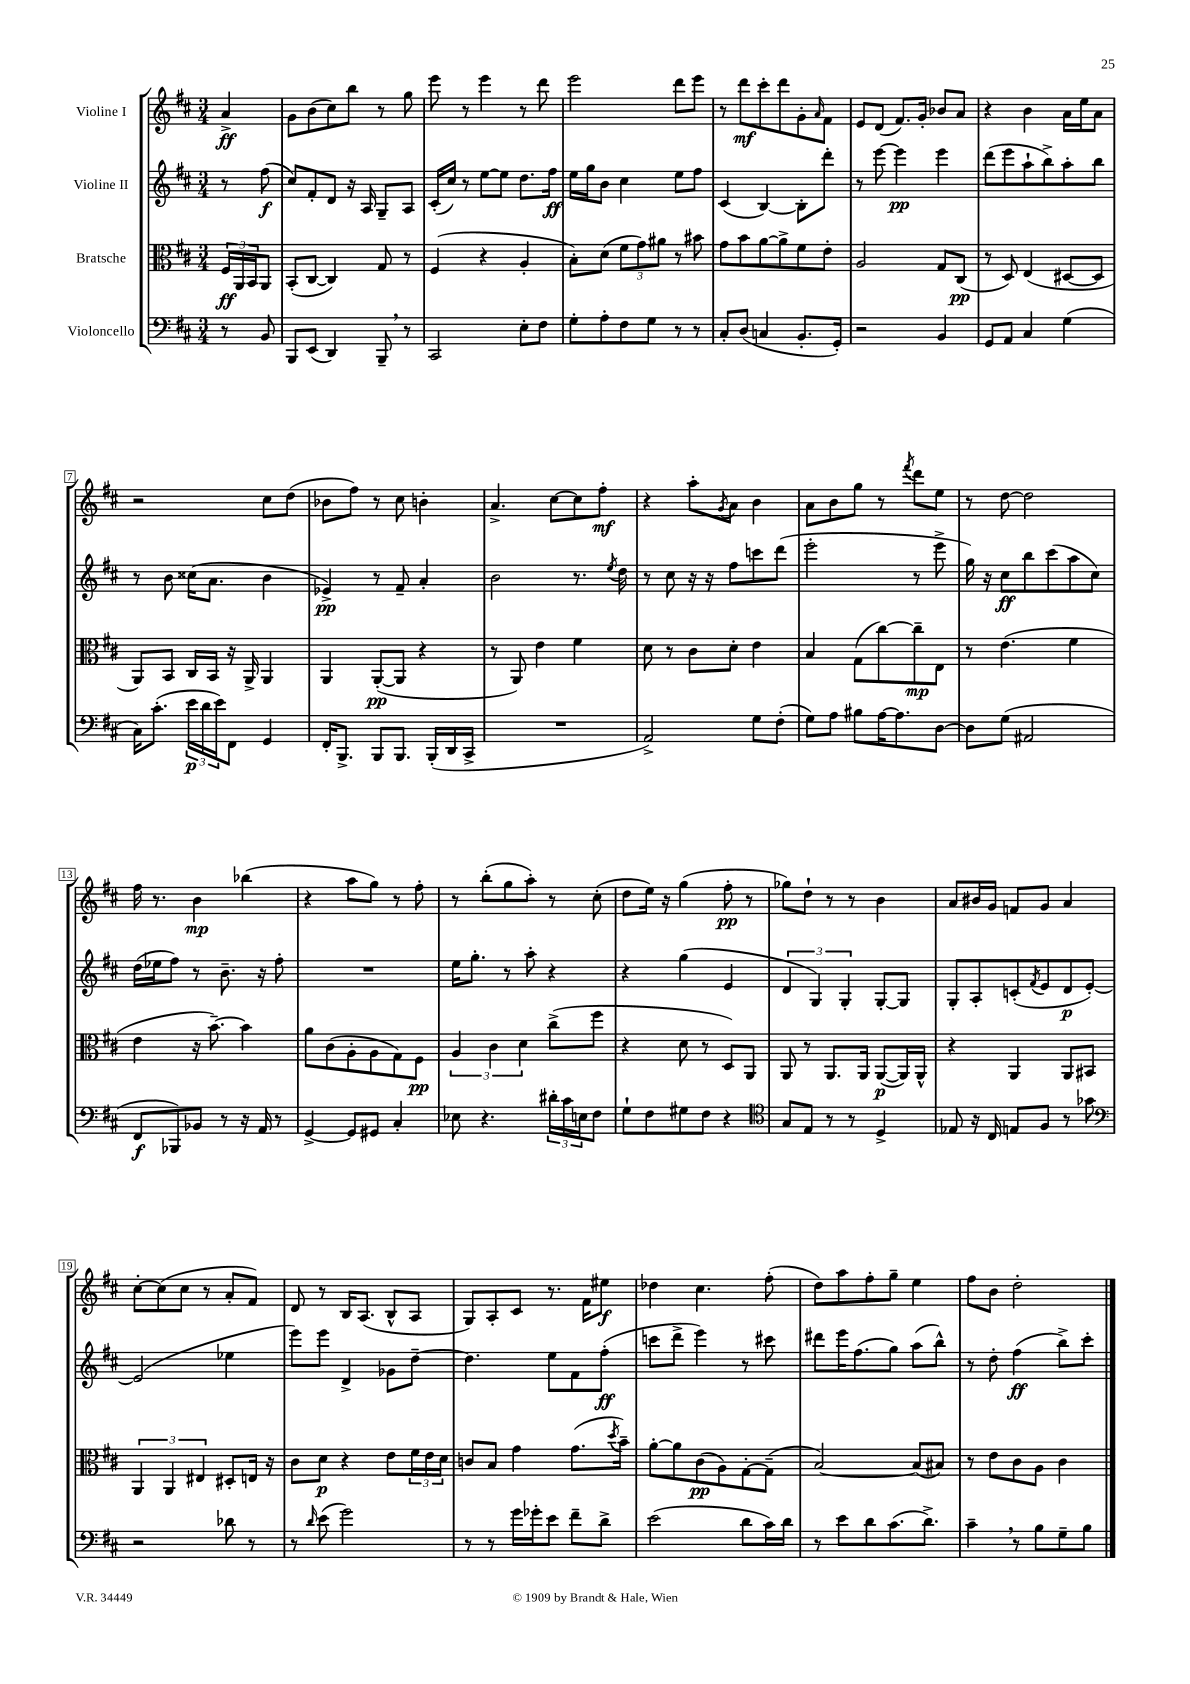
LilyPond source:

<<
\new StaffGroup <<
\new Staff = "s0" \with { instrumentName = "Violine I" } {
    \clef treble \key d \major \numericTimeSignature \time 3/4 \partial 4
    a'4->\ff |
    g'8 b'8( cis''8) b''8 r8 g''8 |
    e'''8 r8 e'''4 r8 d'''8 |
    e'''2 d'''8 e'''8 |
    r8 d'''8\mf cis'''8-. d'''8 g'8-. \grace { a'16 } fis'8 |
    e'8 d'8( fis'8.) g'16-. bes'8 a'8 |
    r4 b'4 a'16 e''16 a'8 |
    r2 cis''8 d''8( |
    bes'8 fis''8) r8 cis''8 b'4-. |
    a'4.-> cis''8~ cis''8 fis''8-.\mf |
    r4 a''8-. \acciaccatura { g'8 } a'8 b'4 |
    a'8 b'8 g''8 r8 \acciaccatura { fis'''8 } d'''8 e''8 |
    r8 d''8~ d''2 |
    fis''16 r8. b'4\mp bes''4( |
    r4 a''8 g''8) r8 fis''8-. |
    r8 b''8-.( g''8 a''8-.) r8 cis''8-.( |
    d''8 e''16) r16 g''4( fis''8-.\pp r8 |
    ges''8) d''8-! r8 r8 b'4 |
    a'8 bis'16 g'16 f'8 g'8 a'4 |
    cis''8~-. cis''8( cis''8 r8 a'8-. fis'8) |
    d'8 r8 b16 a8.( b8-^ a8 |
    g8) a8-. cis'8 r8. fis'16 eis''8\f |
    des''4 cis''4. fis''8-.( |
    d''8) a''8 fis''8-. g''8-- e''4 |
    fis''8 b'8 d''2-. \bar "|." |
}
\new Staff = "s1" \with { instrumentName = "Violine II" } {
    \clef treble \key d \major \numericTimeSignature \time 3/4 \partial 4
    r8 fis''8\f( |
    cis''8) fis'8-. d'8 r16 a16 g8-- a8 |
    cis'16-.( cis''16) r8 e''8~ e''8 d''8. fis''16\ff |
    e''16 g''16 b'8 cis''4 e''8 fis''8 |
    cis'4( b4~) b8-. d'''8-. |
    r8 e'''8~ e'''4\pp e'''4 |
    d'''8( e'''8 a''8-! b''8->) a''8-. b''8 |
    r8 b'8 cisis''16( a'8. b'4 |
    ees'4->\pp) r8 fis'8-- a'4-. |
    b'2 r8. \acciaccatura { e''8 } d''16 |
    r8 cis''8 r16 r16 fis''8 c'''8 d'''8( |
    e'''2-. r8 e'''8-> |
    g''16) r16 cis''8\ff b''8 cis'''8( a''8 cis''8) |
    d''16( ees''16 fis''8) r8 b'8.-- r16 fis''8-. |
    R2. |
    e''16 g''8.-. r8 a''8-. r4 |
    r4 g''4( e'4 |
    \tuplet 3/2 { d'4 g4) g4-. } g8~-. g8 |
    g8-. a8-. c'8-.( \acciaccatura { fis'8 } e'8 d'8\p e'8~-.) |
    e'2( ees''4 |
    e'''8) e'''8 d'4-> ges'8 d''8~-- |
    d''4. e''8 fis'8 fis''8-.\ff( |
    c'''8 d'''8-> e'''4) r8 cis'''8 |
    dis'''8 e'''16 fis''8.( g''8) a''8( b''8-^) |
    r8 d''8-. fis''4\ff( b''8->) cis'''8-. \bar "|." |
}
\new Staff = "s2" \with { instrumentName = "Bratsche" } {
    \clef alto \key d \major \numericTimeSignature \time 3/4 \partial 4
    \tuplet 3/2 { fis16\ff a,16 b,16 } a,8 |
    b,8-.( cis8~ cis4) g8 r8 |
    fis4( r4 a4-. |
    b8-.) d'8( \tuplet 3/2 { fis'8 g'8) ais'8 } r8 bis'8 |
    g'8 b'8 a'8~ a'8-> fis'8 e'8-. |
    a2 g8 cis8\pp( |
    r8 d8) e4( dis8~ dis8 |
    a,8) b,8 cis16 b,16 r16 a,16-> a,4 |
    a,4 a,8~-.\pp( a,8 r4 |
    r8 a,8) e'4 fis'4 |
    d'8 r8 cis'8 d'8-. e'4 |
    b4 g8( cis''8~) cis''8--\mp e8 |
    r8 e'4.( fis'4 |
    e'4 r16 b'8.~--) b'4 |
    a'8 cis'8( a8-. a8 g8) fis8\pp |
    \tuplet 3/2 { a4 cis'4 d'4 } cis''8->( fis''8 |
    r4 d'8 r8 d8) a,8 |
    a,8 r8 a,8. a,16 a,8~\p( a,16) a,16-^ |
    r4 a,4 a,8 bis,8 |
    \tuplet 3/2 { a,4 a,4 eis4 } dis8-. e16 r16 |
    cis'8 d'8\p r4 e'8 \tuplet 3/2 { fis'16 e'16 d'16 } |
    c'8 b8 g'4 g'8.( \acciaccatura { d''8 } b'16--) |
    a'8~-. a'8 cis'8\pp( a8) g8~-. g8--( |
    b2~) b8( bis8) |
    r8 e'8 cis'8 a8 cis'4 \bar "|." |
}
\new Staff = "s3" \with { instrumentName = "Violoncello" } {
    \clef bass \key d \major \numericTimeSignature \time 3/4 \partial 4
    r8 b,8 |
    b,,8 e,8( d,4) b,,8-- \breathe r8 |
    cis,2 e8-. fis8 |
    g8-. a8-. fis8 g8 r8 r8 |
    cis8-. d8( c4 b,8.-. g,16-.) |
    r2 b,4 |
    g,8 a,8 cis4 g4( |
    cis16) cis'8.-.( \tuplet 3/2 { e'16\p d'16 e'16) } fis,8 g,4 |
    fis,16-. b,,8.-> b,,8 b,,8. b,,16-.( d,16 cis,16-> |
    R2. |
    a,2->) g8 fis8-.( |
    g8) a8 bis8 a16~ a8. d8~ |
    d8 g8( ais,2 |
    fis,8\f bes,,8) bes,8 r8 r16 a,16 r8 |
    g,4~-> g,8 gis,8 cis4-. |
    ees8 r4. \tuplet 3/2 { dis'16-. cis'16 e16 } fis8 |
    g8-! fis8 gis8 fis8 r4 |
    \clef tenor g8 e8 r8 r8 d4-> |
    ees8 r16 cis16 e8 fis8 r8 ges'8 |
    \clef bass r2 des'8 r8 |
    r8 \grace { d'16 } e'8( g'2) |
    r8 r8 g'16 ges'16-. e'8 fis'8-- d'8-> |
    e'2( d'8 cis'16) d'16 |
    r8 e'8 d'8 cis'8.( d'8.->) |
    cis'4-- \breathe r8 b8 g8-- b8 \bar "|." |
}
>>
>>
\layout { \context { \Score \override BarNumber.stencil = #(make-stencil-boxer 0.1 0.3 ly:text-interface::print) } }
